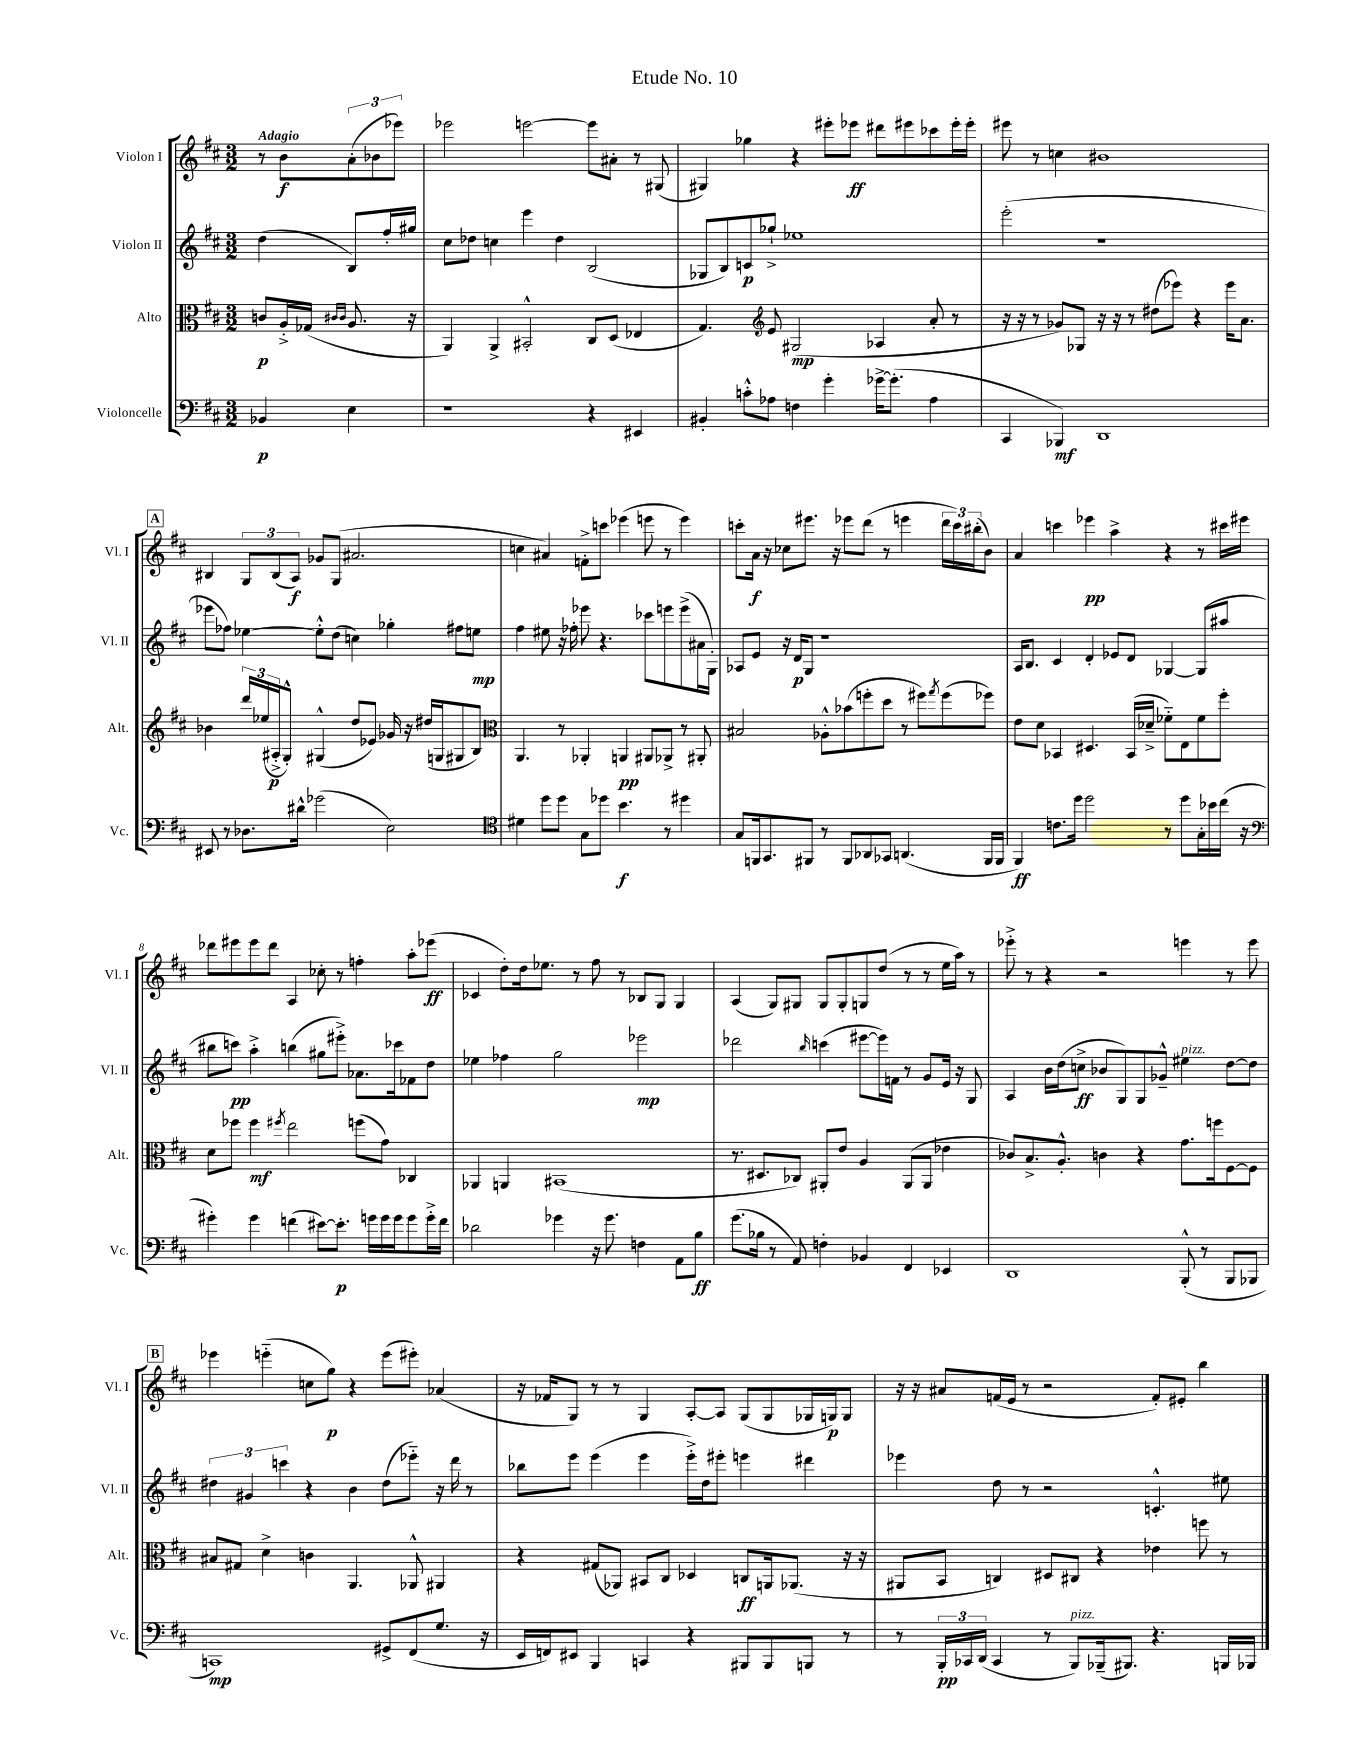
\header { title = "Etude No. 10" }
<<
\new StaffGroup <<
\new Staff = "s0" \with { instrumentName = "Violon I" shortInstrumentName = "Vl. I" } {
    \clef treble \key d \major \numericTimeSignature \time 3/2 \partial 2 \tempo "Adagio"
    r8 b'8\f \tuplet 3/2 { a'8-.( bes'8 ees'''8) } |
    ees'''2 e'''2~ e'''8 ais'8-. r8 gis8( |
    gis4) ges''4 r4 eis'''8-. ees'''8\ff dis'''8 eis'''8 ces'''8 eis'''16-. eis'''16-. |
    eis'''8 r8 c''4 bis'1 |
    \mark \markup { \box "A" } bis4 \tuplet 3/2 { g8 bis8( a8\f) } ges'8 g8( ais'2. |
    c''4 ais'4) f'8-.-> c'''8 ees'''4( e'''8 r8 e'''4) |
    c'''8-. a'16\f r16 ces''8 eis'''8. r16 ees'''8 d'''8( r8 e'''4 \tuplet 3/2 { d'''16 c'''16) bis''16-.( } b'8) |
    a'4 c'''4 ees'''4\pp a''4-> r4 r8 cis'''16 eis'''16 |
    des'''8 eis'''8 eis'''8 des'''8 a4 ces''8-. r8 f''4-. a''8-. ees'''8\ff( |
    ces'4 d''8-.) d''16 ees''8. r8 fis''8 r8 bes8 g8 g4 |
    a4( g8) gis8 gis8 gis8-. g8 d''8( r8 r8 e''16 a''16) r8 |
    ees'''8-.-> r8 r4 r2 e'''4 r8 e'''8 |
    \mark \markup { \box "B" } ees'''4 e'''4-_( c''8 g''8\p) r4 e'''8( eis'''8-.) aes'4( |
    r16 fes'16 g8) r8 r8 g4 a8~-. a8 g8( g8 ges16 g16\p) g8 |
    r16 r16 ais'8 f'16( e'16 r8 r2 f'8-.) eis'8-. b''4 \bar "|." |
}
\new Staff = "s1" \with { instrumentName = "Violon II" shortInstrumentName = "Vl. II" } {
    \clef treble \key d \major \numericTimeSignature \time 3/2 \partial 2
    d''4( b8) fis''16-. gis''16 |
    cis''8 des''8 c''4 e'''4 des''4 b2( |
    ges8 b8) c'8\p ges''8-!-> ees''1 |
    e'''2-.( r1 |
    \mark \markup { \box "A" } ees'''8 fes''8) ees''4~ ees''8-.-^ d''8( c''4) ges''4-. fis''8 e''8\mp |
    fis''4 eis''8 r16 fes''16-. ees'''8 r4. ces'''8 e'''8 e'''8->( ais'16 g16-.) |
    aes8 e'8 r16 d'16\p g8 r1 |
    a16 b8. cis'4 d'4-. ees'8 d'8 ges4~ ges8( ais''8 |
    bis''8 c'''8\pp) a''4-.-> b''4( gis''8 eis'''8-.->) aes'8. ces'''16 fes'8 d''8 |
    ees''4 fes''4 g''2 ees'''2\mp |
    des'''2 \grace { b''16 } c'''4( eis'''8~ eis'''16) f'16 r8 g'8 e'16 r16 g8 |
    a4 b'16 d''16( c''8->\ff bes'8 g8) g8 ges'8---^ eis''4^\markup { \italic "pizz." } d''8~ d''8 |
    \mark \markup { \box "B" } \tuplet 3/2 { dis''4 gis'4 c'''4 } r4 b'4 dis''8( ees'''8-_) r16 d'''16 r8 |
    bes''8 e'''8 e'''4( e'''4 e'''16-.->) d''16 eis'''8-. e'''4 dis'''4 |
    ees'''4 d''8 r8 r2 c'4.-.-^ eis''8 \bar "|." |
}
\new Staff = "s2" \with { instrumentName = "Alto" shortInstrumentName = "Alt." } {
    \clef alto \key d \major \numericTimeSignature \time 3/2 \partial 2
    c'8\p a16-.-> ges16( \grace { cis'16 cis'16 } a8. r16 |
    a,4) a,4-> bis,2-.-^ cis8 d8( ees4 |
    g4.) \clef treble e'8 gis2\mp( aes4 a'8-. r8 |
    r16 r16 r8 ges'8) ges8 r16 r16 r8 dis''8( ees'''8) r4 ees'''16 a'8. |
    \mark \markup { \box "A" } bes'4 \tuplet 3/2 { d'''16 ees''16( ais16-.->\p } g8-.-^) gis4-^( d''8 ees'8) ges'16 r16 dis''16( g16 gis8 b8) |
    \clef alto a,4. r8 aes,4-. a,4\pp ais,8 aes,8-> r8 ais,8-. |
    bis2 aes8-.-^ bes'8( f''8-. d''8 r8 fis''8) \acciaccatura { g''8 } fis''8( fes''8) |
    e'8 d'8 bes,4 dis4. bes,16( des'16---> fes'8-_) e8 fes'8 fis''8-. |
    d'8 fes''8 fes''4\mf \acciaccatura { fis''8 } e''2 f''8( g'8) ces4 |
    aes,4 a,4 bis,1( |
    r8. dis8. ces8) ais,8-. e'8 a4 ais,8( ais,8 ees'4 |
    ces'8) b8.-> a8.-.-^ c'4 r4 g'8. f''16 fis8~ fis8 |
    \mark \markup { \box "B" } bis8 gis8 d'4-> c'4 a,4. aes,8-^ ais,4 |
    r4 gis8( aes,8) bis,8 cis8 des4 c8\ff a,16 aes,8.( r16 r16 |
    ais,8 b,8 c4) dis8 cis8 r4 ees'4 f''8 r8 \bar "|." |
}
\new Staff = "s3" \with { instrumentName = "Violoncelle" shortInstrumentName = "Vc." } {
    \clef bass \key d \major \numericTimeSignature \time 3/2 \partial 2
    bes,4\p e4 |
    r1 r4 eis,4 |
    bis,4-. c'8-.-^ aes8 f4 g'4-. ges'16~-> ges'8.-.( aes4 |
    cis,4 bes,,4\mf) d,1 |
    \mark \markup { \box "A" } eis,8 r8 des8. dis'16-^ ges'2( e2) |
    \clef tenor dis'4 d''8 d''8 g8 des''8 b'4.\f r8 dis''4 |
    g8 f,16 g,8. fis,8 r8 fis,8 aes,8 ges,8 a,4.( fis,16 fis,16 |
    fis,4\ff) c'8. d''16 d''2 r8 d''8 g16-. bes'16 cis''16( r16 |
    \clef bass gis'4-.) gis'4 f'4( eis'8~) eis'8.-.\p g'16 g'16 g'16 g'8 g'16-.-> f'16 |
    des'2 ges'4 r16 ges'8. f4 a,8 b8\ff |
    g'8.( bes16 r8 a,8) f4-. bes,4 fis,4 ees,4 |
    d,1 b,,8-.-^( r8 b,,8 bes,,8 |
    \mark \markup { \box "B" } c,1\mp) gis,8-> fis,8( g8. r16 |
    e,16 f,16) eis,8 b,,4 c,4 r4 bis,,8 bis,,8 b,,8 r8 |
    r8 \tuplet 3/2 { b,,16-.\pp ces,16 d,16( } ces,4 r8 b,,8^\markup { \italic "pizz." }) bes,,16--( bis,,8.) r4. b,,16 bes,,16 \bar "|." |
}
>>
>>
